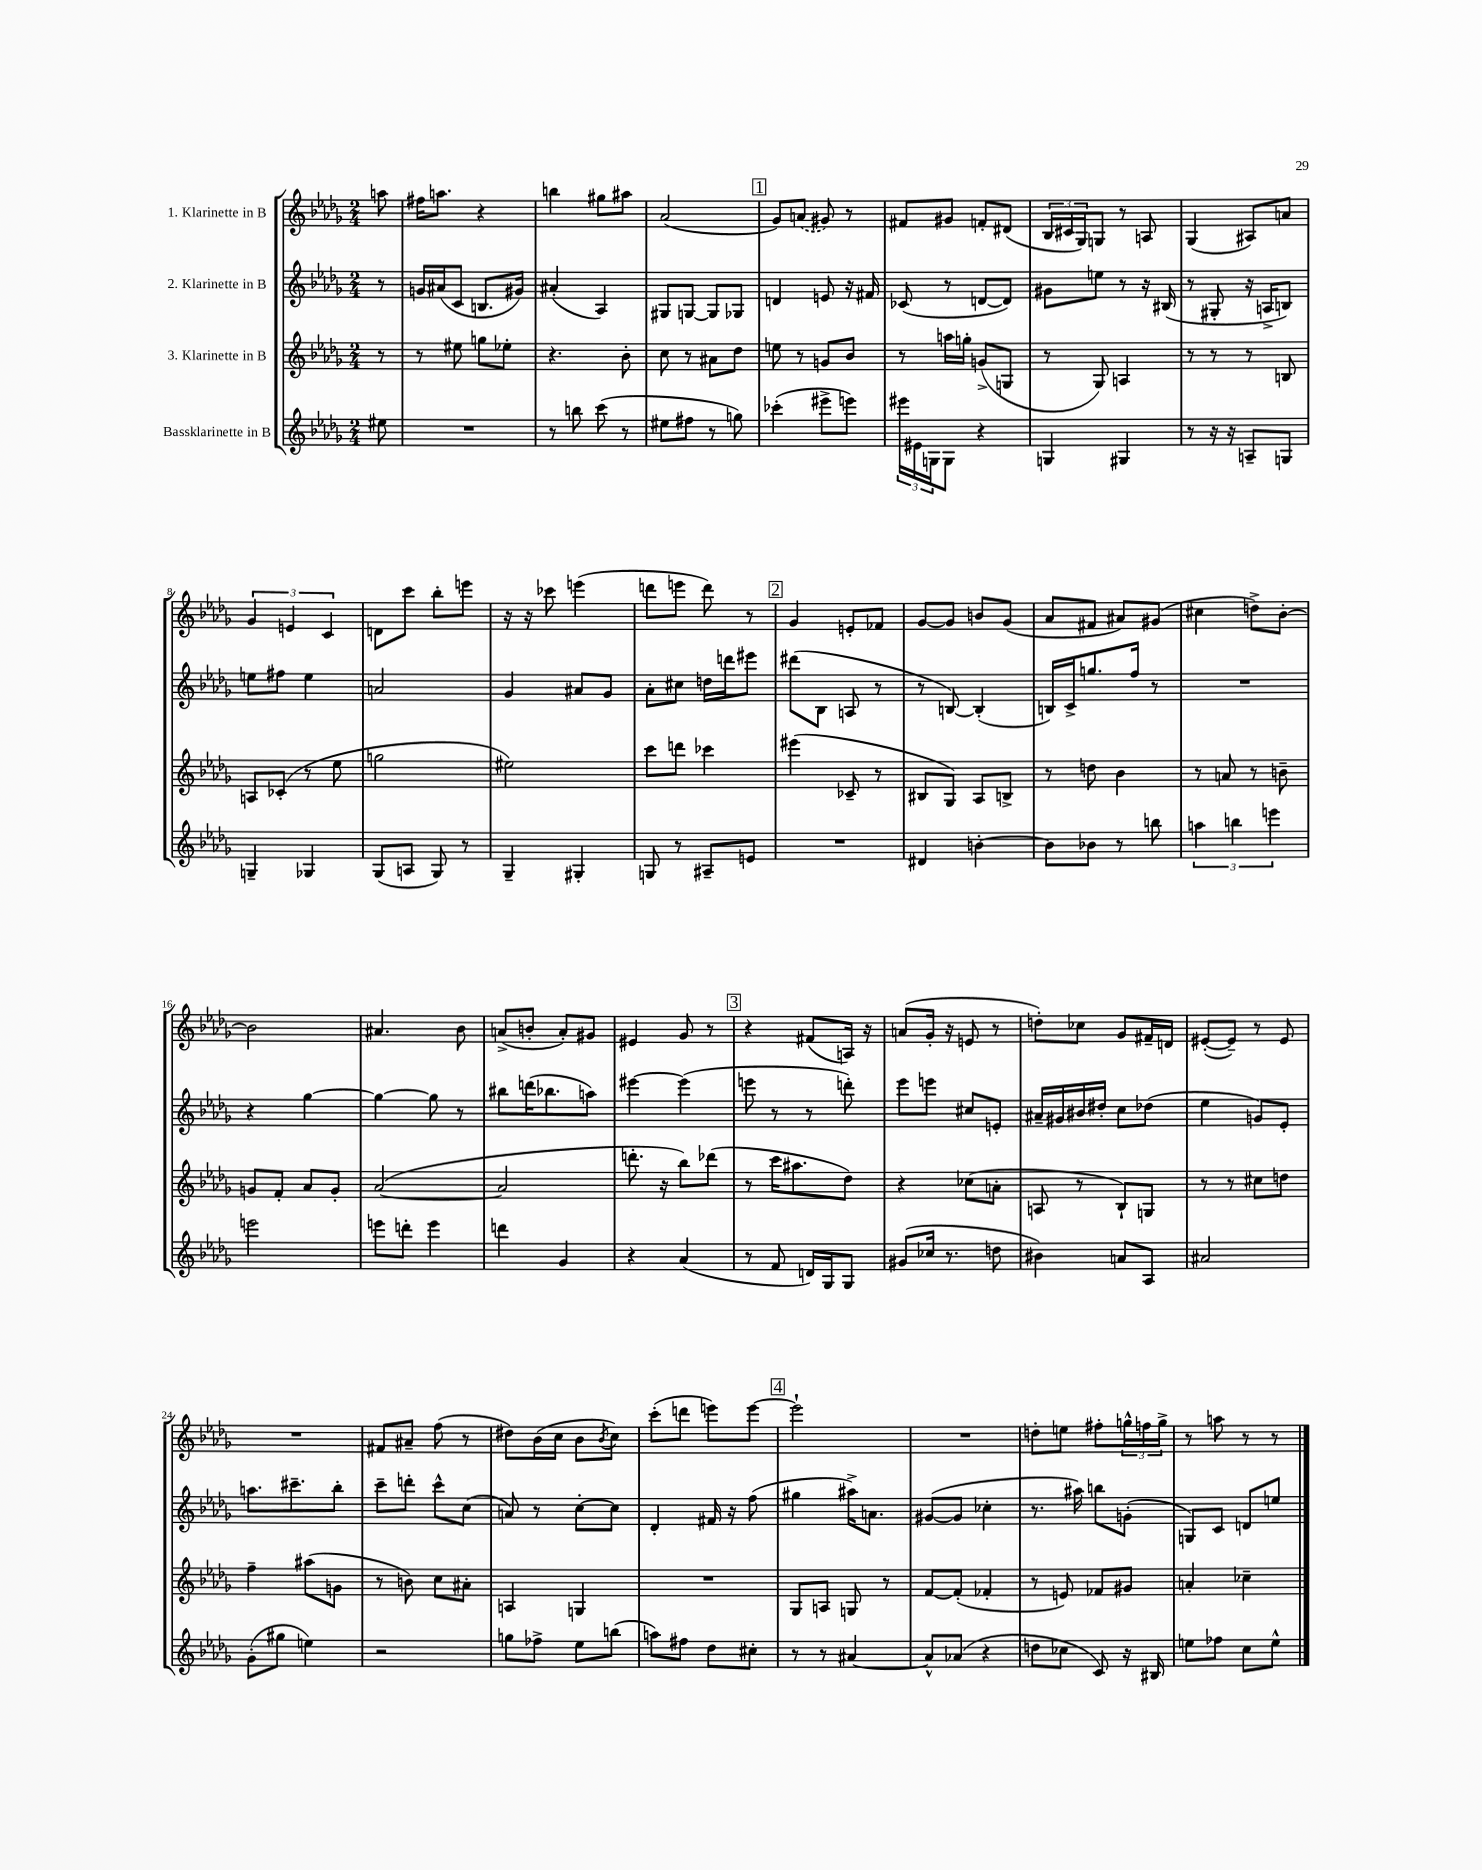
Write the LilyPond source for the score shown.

<<
\new StaffGroup <<
\new Staff = "s0" \with { instrumentName = "1. Klarinette in B" } {
    \clef treble \key des \major \numericTimeSignature \time 2/4 \partial 8
    a''8 |
    fis''16 a''8. r4 |
    b''4 gis''8 ais''8 |
    aes'2( |
    \mark \markup { \box "1" } ges'8) \once \slurDashed a'8( gis'8) r8 |
    fis'8 gis'8 f'8-. dis'8( |
    \tuplet 3/2 { bes16 cis'16 ges16) } g8 r8 a8 |
    ges4( ais8) a'8 |
    \tuplet 3/2 { ges'4 e'4 c'4 } |
    d'8 c'''8 bes''8-. e'''8 |
    r16 r16 ces'''8 e'''4( |
    d'''8 e'''8 d'''8) r8 |
    \mark \markup { \box "2" } ges'4 e'8-. fes'8 |
    ges'8~ ges'8 b'8 ges'8( |
    aes'8 fis'8 ais'8) gis'8( |
    cis''4 d''8->) bes'8~-. |
    bes'2 |
    ais'4. bes'8 |
    a'8->( b'8-. a'8-.) gis'8 |
    eis'4 ges'8 r8 |
    \mark \markup { \box "3" } r4 fis'8( a16) r16 |
    a'8( ges'16-. r16 e'8 r8 |
    d''8-.) ces''8 ges'8 fis'16-- d'16 |
    eis'8~-.( eis'8--) r8 eis'8 |
    R2 |
    fis'8 ais'8-- f''8( r8 |
    dis''8) bes'16( c''16 bes'8 \acciaccatura { bes'8 } c''8) |
    c'''8-.( d'''8 e'''8) e'''8~ |
    \mark \markup { \box "4" } e'''2-! |
    R2 |
    d''8-. e''8 fis''8-. \tuplet 3/2 { g''16-^ f''16 g''16-> } |
    r8 a''8 r8 r8 \bar "|." |
}
\new Staff = "s1" \with { instrumentName = "2. Klarinette in B" } {
    \clef treble \key des \major \numericTimeSignature \time 2/4 \partial 8
    r8 |
    g'16 ais'16( c'8 b8. gis'16) |
    ais'4-.( aes4) |
    gis8 g8~ g8 ges8 |
    \mark \markup { \box "1" } d'4 e'8 r16 fis'16 |
    ces'8( r8 d'8~ d'8) |
    gis'8 e''8 r8 r16 bis16( |
    r8 gis8-. r16 a16-> b8) |
    e''8 fis''8 e''4 |
    a'2 |
    ges'4 ais'8 ges'8 |
    aes'8-. cis''8 d''16 d'''16 eis'''8 |
    \mark \markup { \box "2" } dis'''8( bes8 a8 r8 |
    r8 b8~) b4-.( |
    b16) c'16-> g''8. f''16 r8 |
    R2 |
    r4 ges''4~ |
    ges''4~ ges''8 r8 |
    bis''8 d'''16( bes''8. a''8) |
    eis'''4~ eis'''4( |
    \mark \markup { \box "3" } e'''8 r8 r8 d'''8-.) |
    ees'''8 e'''8 cis''8 e'8-. |
    ais'16-- gis'16 bis'16 dis''16-. c''8 des''8( |
    ees''4 g'8) ees'8-. |
    a''8. cis'''8.-- bes''8-. |
    c'''8-- d'''8-. c'''8-^ c''8( |
    a'8) r8 c''8~-. c''8 |
    des'4-. fis'16 r16 f''8( |
    \mark \markup { \box "4" } gis''4 ais''16->) a'8. |
    gis'8~( gis'8 ces''4-. |
    r8. ais''16) b''8 g'8-.( |
    g8) c'8 d'8 e''8 \bar "|." |
}
\new Staff = "s2" \with { instrumentName = "3. Klarinette in B" } {
    \clef treble \key des \major \numericTimeSignature \time 2/4 \partial 8
    r8 |
    r8 eis''8 g''8 ees''8-. |
    r4. bes'8-. |
    c''8 r8 ais'8 des''8 |
    \mark \markup { \box "1" } e''8 r8 g'8 bes'8 |
    r8 a''16 g''16-. g'8->( g8 |
    r8 ges8) a4 |
    r8 r8 r8 b8 |
    a8 ces'8-.( r8 ees''8 |
    g''2 |
    eis''2) |
    c'''8 d'''8 ces'''4 |
    \mark \markup { \box "2" } eis'''4( ces'8-- r8 |
    bis8 ges8) aes8 b8-> |
    r8 d''8 bes'4 |
    r8 a'8 r8 b'8-- |
    g'8 f'8-. aes'8 g'8-. |
    aes'2~( |
    aes'2 |
    d'''8.-. r16 bes''8) des'''8( |
    \mark \markup { \box "3" } r8 c'''16 ais''8. des''8) |
    r4 ces''8( a'8-. |
    a8 r8 bes8-!) g8 |
    r8 r8 cis''8 d''8 |
    f''4-- ais''8( g'8 |
    r8 b'8) c''8 ais'8-. |
    a4 g4 |
    R2 |
    \mark \markup { \box "4" } ges8 a8 g8 r8 |
    f'8~ f'8-.( fes'4-. |
    r8 e'8) fes'8 gis'8 |
    a'4-. ces''4-- \bar "|." |
}
\new Staff = "s3" \with { instrumentName = "Bassklarinette in B" } {
    \clef treble \key des \major \numericTimeSignature \time 2/4 \partial 8
    eis''8 |
    R2 |
    r8 b''8 c'''8( r8 |
    eis''8 fis''8 r8 g''8) |
    \mark \markup { \box "1" } ces'''4-.( eis'''8-> e'''8) |
    \tuplet 3/2 { eis'''16 eis'16 g16 } g8 r4 |
    g4 gis4 |
    r8 r16 r16 a8-- g8 |
    g4-- ges4 |
    ges8( a8 ges8) r8 |
    ges4-- gis4-. |
    g8 r8 ais8-- e'8 |
    \mark \markup { \box "2" } R2 |
    dis'4 b'4~-. |
    b'8 bes'8 r8 b''8 |
    \tuplet 3/2 { a''4 b''4 e'''4 } |
    e'''2 |
    e'''8 d'''8-. e'''4 |
    d'''4 ges'4 |
    r4 aes'4( |
    \mark \markup { \box "3" } r8 f'8 d'16) ges16 ges8 |
    gis'8( ces''16 r8. d''8 |
    bis'4) a'8 aes8 |
    ais'2 |
    ges'8-.( gis''8 e''4) |
    r2 |
    g''8 fes''8-> ees''8 b''8( |
    a''8) fis''8 des''8 cis''8-. |
    \mark \markup { \box "4" } r8 r8 ais'4~ |
    ais'8-^ aes'8( r4 |
    d''8 ces''8 c'8) r16 bis16 |
    e''8 fes''8 c''8 e''8-^ \bar "|." |
}
>>
>>
